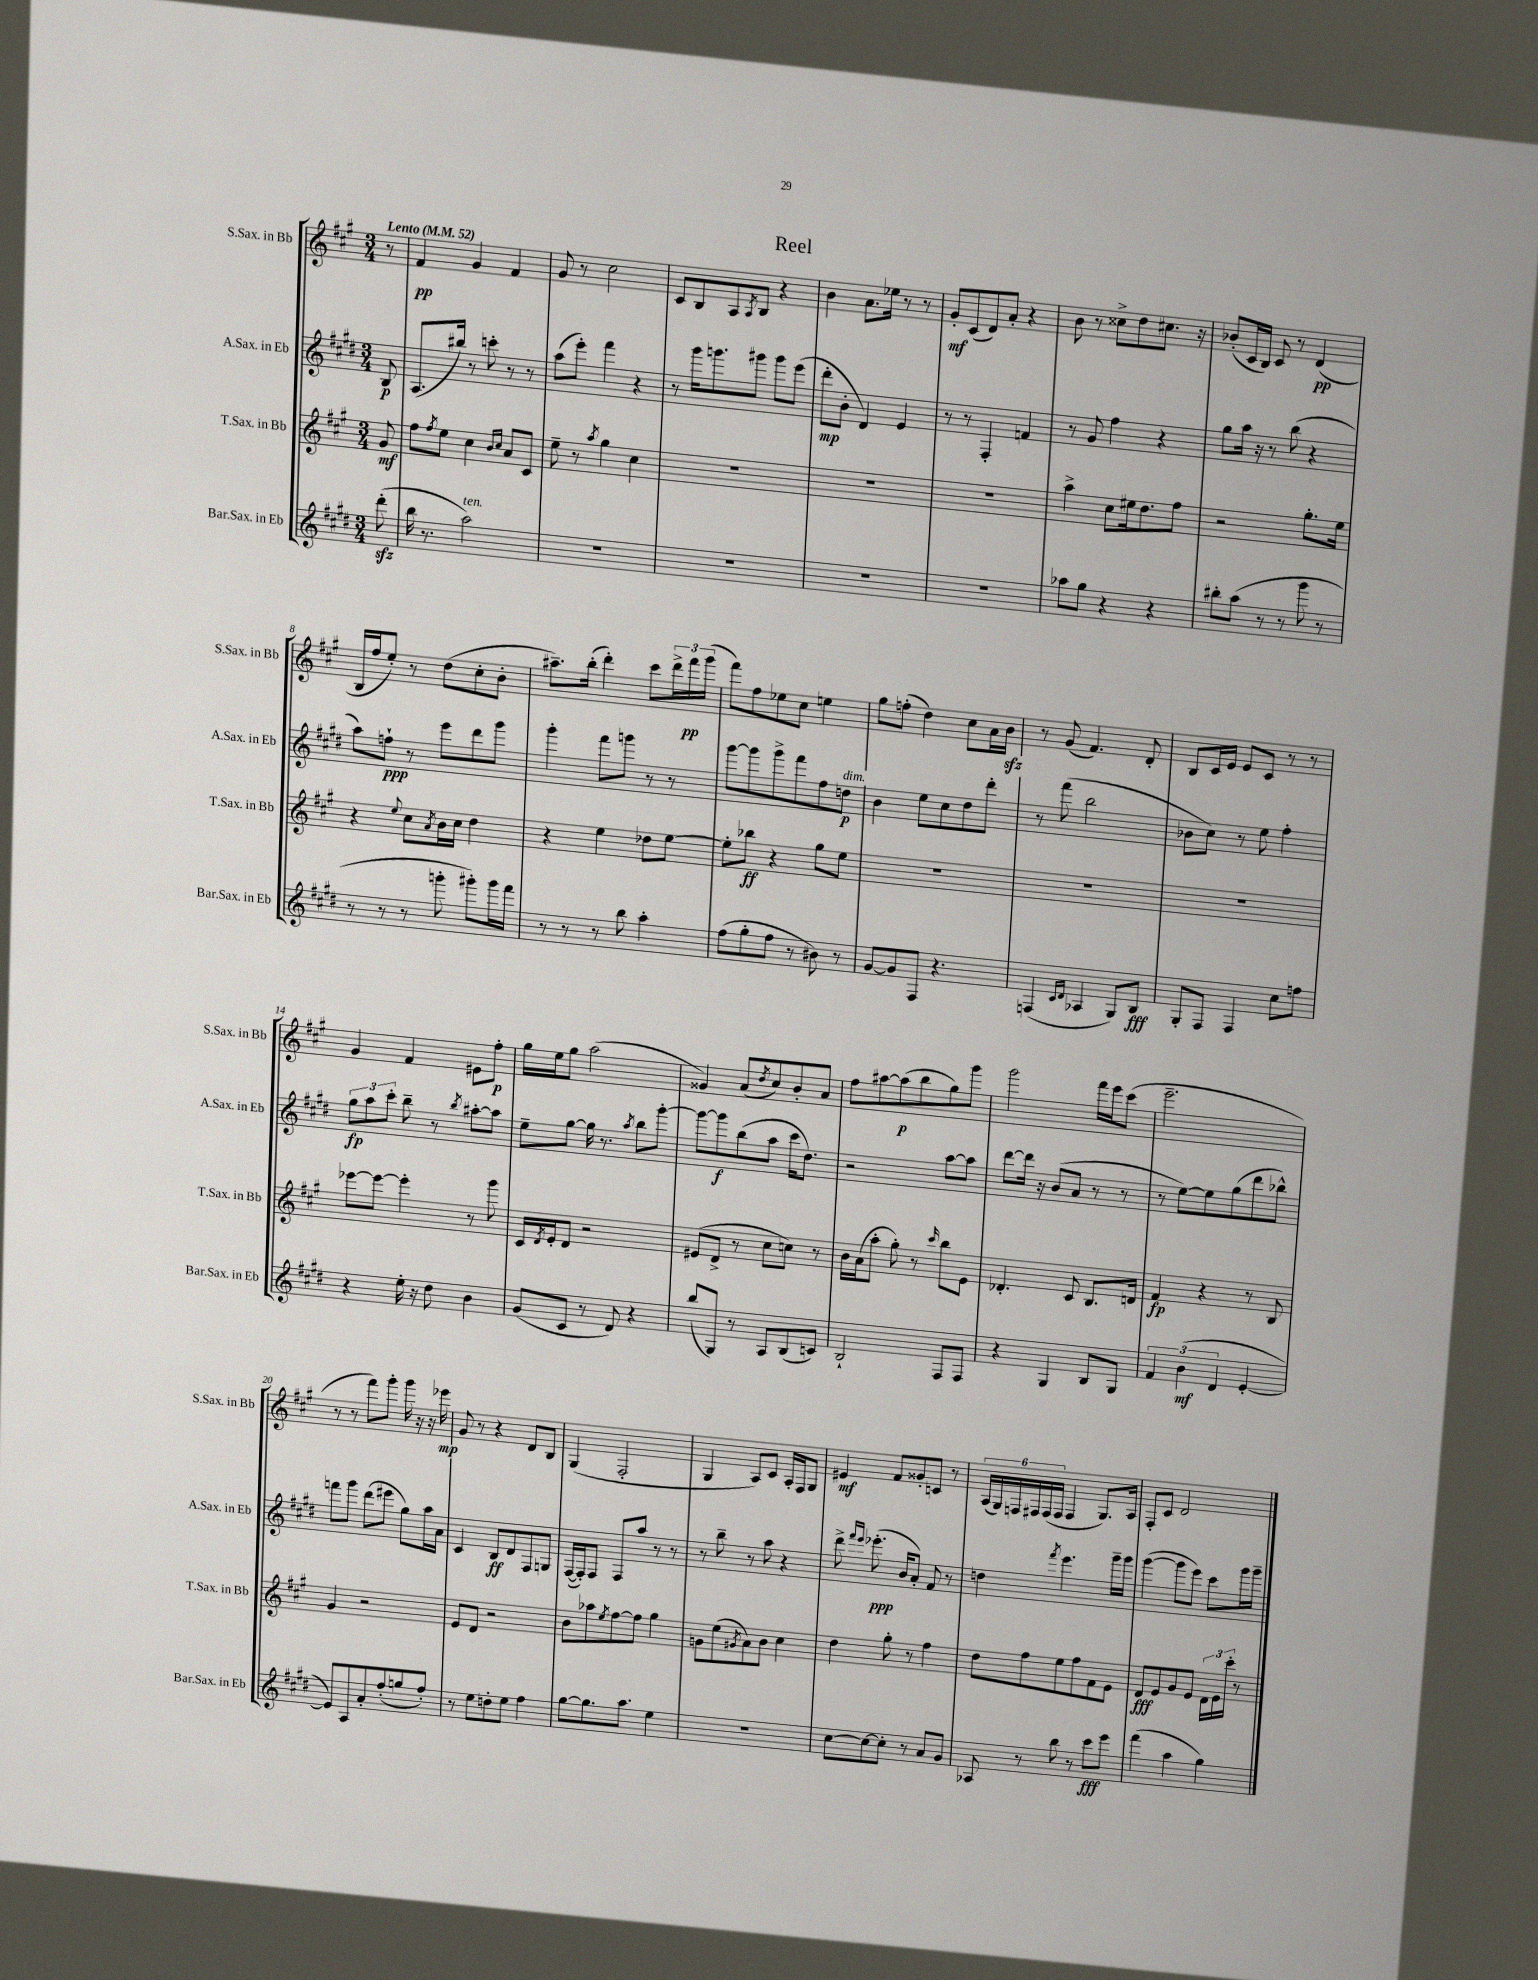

**kern	**kern	**kern	**kern
*staff4	*staff3	*staff2	*staff1
*clefG2	*clefG2	*clefG2	*clefG2
*k[f#c#g#d#]	*k[f#c#g#]	*k[f#c#g#d#]	*k[f#c#g#]
*M3/4	*M3/4	*M3/4	*M3/4
*MM52	*MM52	*MM52	*MM52
(8ddd#'	8g#	8B	8r
=	=	=	=
16bb	8ff#	(8.A	4f#
8.r	.	.	.
.	8qff#	.	.
.	8ee	.	.
.	.	16bb#)	.
2aa)	4cc#	8r	4g#
.	.	8ccc'	.
.	16qqb	.	.
.	16qqcc#	.	.
.	8a	8r	4f#
.	8c#	8r	.
=	=	=	=
2.r	8ee~	(8aa	8g#
.	8r	8eee')	8r
.	8qaa	.	.
.	4gg#	4fff#	2cc#
.	4cc#	4r	.
=	=	=	=
2.r	2.r	8r	8c#
.	.	16ggg#	8B
.	.	8.ggg	.
.	.	.	8A
.	.	.	8qA
.	.	8ggg#	8B
.	.	8ggg#	4r
.	.	(8eee	.
=	=	=	=
2.r	2.r	8ddd#'	4b
.	.	8b'	.
.	.	4d#)	8.a
.	.	.	16ee-
.	.	4e	8r
.	.	.	8r
=	=	=	=
2.r	2.r	8r	8g#'
.	.	8r	(8c#
.	.	4F#'	8d)
.	.	.	8a'
.	.	4f	4r
=	=	=	=
8aa-	4aa^	8r	8b
8gg#	.	8g#	8r
4r	8cc#	4ff#	8cc##^
.	16ee#	.	8dd
.	8.dd	.	.
4r	.	4r	8.cc#
.	8ff#	.	.
.	.	.	16r
=	=	=	=
8bb#'	2r	8gg#	(8b-'
(8aa	.	16aa	16c#
.	.	16r	16B)
8r	.	8r	8c#
8r	.	(8bb	8r
8ggg#	8.gg#'	4r	(4d
8r	.	.	.
.	16ee	.	.
=	=	=	=
8r	4r	8aa)	16B
.	.	.	16ff#
8r	.	8ff`	8ee')
.	8qqee	.	.
8r	8cc#	8r	8r
.	8qa	.	.
8ggg'	16b	8eee	(8dd
.	16cc#	.	.
8ggg#')	4dd	8ddd#	8cc#'
16ggg#	.	8ggg#	8b'
16fff#	.	.	.
=	=	=	=
8r	4r	4ggg#'	8.aa#~)
8r	.	.	.
.	.	.	(16bb'
8r	4ee	8fff#	4ddd')
8bb	.	8ggg	.
4aa'	8dd-	8r	8ccc#
.	[8ee	8r	24ddd^
.	.	.	24fff#
.	.	.	(24ggg#
=	=	=	=
(8ff#	8ee']	[8ggg#	8fff#)
8gg#'	8bb-	8ggg#]	8ff#
8ff#	4r	8ggg#^	8ee-
8r	.	8fff#	8cc#
8b#)	8gg#	8ff#	4ee
8r	8ee	8dd	.
=	=	=	=
[8g#	2.r	4b	8gg#
8g#]	.	.	(8ff'
8F#	.	8ee	4dd)
4.r	.	8cc#	.
.	.	8dd#	8cc#
.	.	8ddd#'	16a
.	.	.	16b
=	=	=	=
(4F	2.r	8r	8r
.	.	(8fff#	(8g#
16qqc#	.	.	.
16qqd#	.	.	.
4A-	.	2bb	4.f#)
8G#)	.	.	.
8B	.	.	8d'
=	=	=	=
8G#'	2.r	8b-	8B
8F#	.	8cc#)	16c#
.	.	.	16e
4F#	.	8r	8e
.	.	8ee	8c#
8cc#	.	4ff#'	8r
8ff	.	.	8r
=	=	=	=
4r	[8eee-	12gg#	4g#
.	.	12aa	.
.	8eee-_	.	.
.	.	12ccc#'	.
16ee'	4eee-']	8bb~	4f#
16r	.	.	.
8dd#	.	8r	.
.	.	8qbb	.
4b	8r	[8aa#'	8e#
.	8ggg#	8aa#]	8ff#'
=	=	=	=
(8g#	16c#	8ee~	16gg#
.	8qd	.	.
.	16e'	.	16ee
8c#	8d	[8gg#	8gg#
8r	2r	16gg#]	(2aa
.	.	8.r	.
8d#)	.	.	.
.	.	8qaa	.
4r	.	8bb	.
.	.	[8ggg#'	.
=	=	=	=
(8bb	(8e#	8ggg#_	4g##)
8G#)	8d^	8ggg#]	.
8r	8r	(8bb	(8a
.	.	.	8qdd
8A	8cc#	8aa	8cc#)
(8B	8cc)	16ccc#	8b'
.	.	8.dd#)	.
8c)	8r	.	8a
=	=	=	=
2B`	16b	2r	8ff#
.	(16a	.	.
.	8aa'	.	[8aa#
.	8gg#')	.	(8aa#]
.	8r	.	8bb
.	16qqccc#	.	.
8F#	8bb	[8aa	8gg#)
8F#	8e	8aa]	8ggg#
=	=	=	=
4r	4.d-'	[8ddd#	2ggg#
.	.	16ddd#]	.
.	.	16r	.
4G#	.	(8b	.
.	8c#	8a	.
8B	8.B	8r	16fff#
.	.	.	16eee
8G#	.	8r	(8ccc#
.	16d	.	.
=	=	=	=
6f#	4f#	8r	2.eee~
.	.	[8ee)	.
(6b	.	.	.
.	4r	8ee]	.
6d#	.	.	.
.	.	(8gg#	.
[4e'	8r	8ddd#	.
.	8B	8bb-^^)	.
=	=	=	=
8e])	4g#	8fff	8r
8A	.	8ggg#	8r
8a'	2r	(8ddd#	8fff#)
(8ff#'	.	8eee#	8ggg#'
8gg	.	8gg#)	16ggg#
.	.	.	16r
8ff#')	.	16aa	16r
.	.	16a	16eee-
=	=	=	=
8r	8e	4c#	8g#
8ee	8d	.	8r
8dd'	2r	8B	4r
8ee	.	8d#	.
4ff#	.	8F#	8d
.	.	8G	8B
=	=	=	=
[8gg#	8b	([16F#	(4G#
.	.	16F#'])	.
8.gg#]	8aa-	8F#	.
.	8qee	.	.
.	[8ff#	8F#	2F#'
8.aa	.	.	.
.	8ff#]	8aa	.
4ee	4gg#	8r	.
.	.	8r	.
=	=	=	=
2.r	8g	8r	4G#
.	(8ee	8bb~	.
.	8qg#	.	.
.	8a)	8r	8A)
.	8b	8aa	8c#
.	4cc#	4r	16A'
.	.	.	16F#
.	.	.	8G#
=	=	=	=
[8cc#	4dd	8ddd#^	4e#
.	.	16qqfff#	.
.	.	16qqeee	.
8cc#_	.	(8.eee-'	.
8cc#']	8gg#'	.	8f#
.	.	16b	.
8r	8r	8a')	8g##'
8a	4ff#	8f#	8c
8g#	.	8r	8r
=	=	=	=
8A-	8dd	4dd	(24A
.	.	.	24G#)
.	.	.	24F
8r	8ff#	.	24F#
.	.	.	(24F#
.	.	.	24F#
.	.	8qfff#	.
8bb	8ee	4.eee	4F#
8r	8ff#	.	.
8ccc#	8f#	.	8.G#)
8eee	8e	16ggg#~	.
.	.	16ggg#	16A
=	=	=	=
(4fff#	8d	([4ggg#	8F#'
.	8e	.	8c#
4aa	8g#	8ggg#]	2d
.	8e	8eee)	.
4gg#)	24d	8ccc#	.
.	24e	.	.
.	24ccc#'	.	.
.	8r	16ggg#	.
.	.	16ggg#~	.
==	==	==	==
*-	*-	*-	*-
